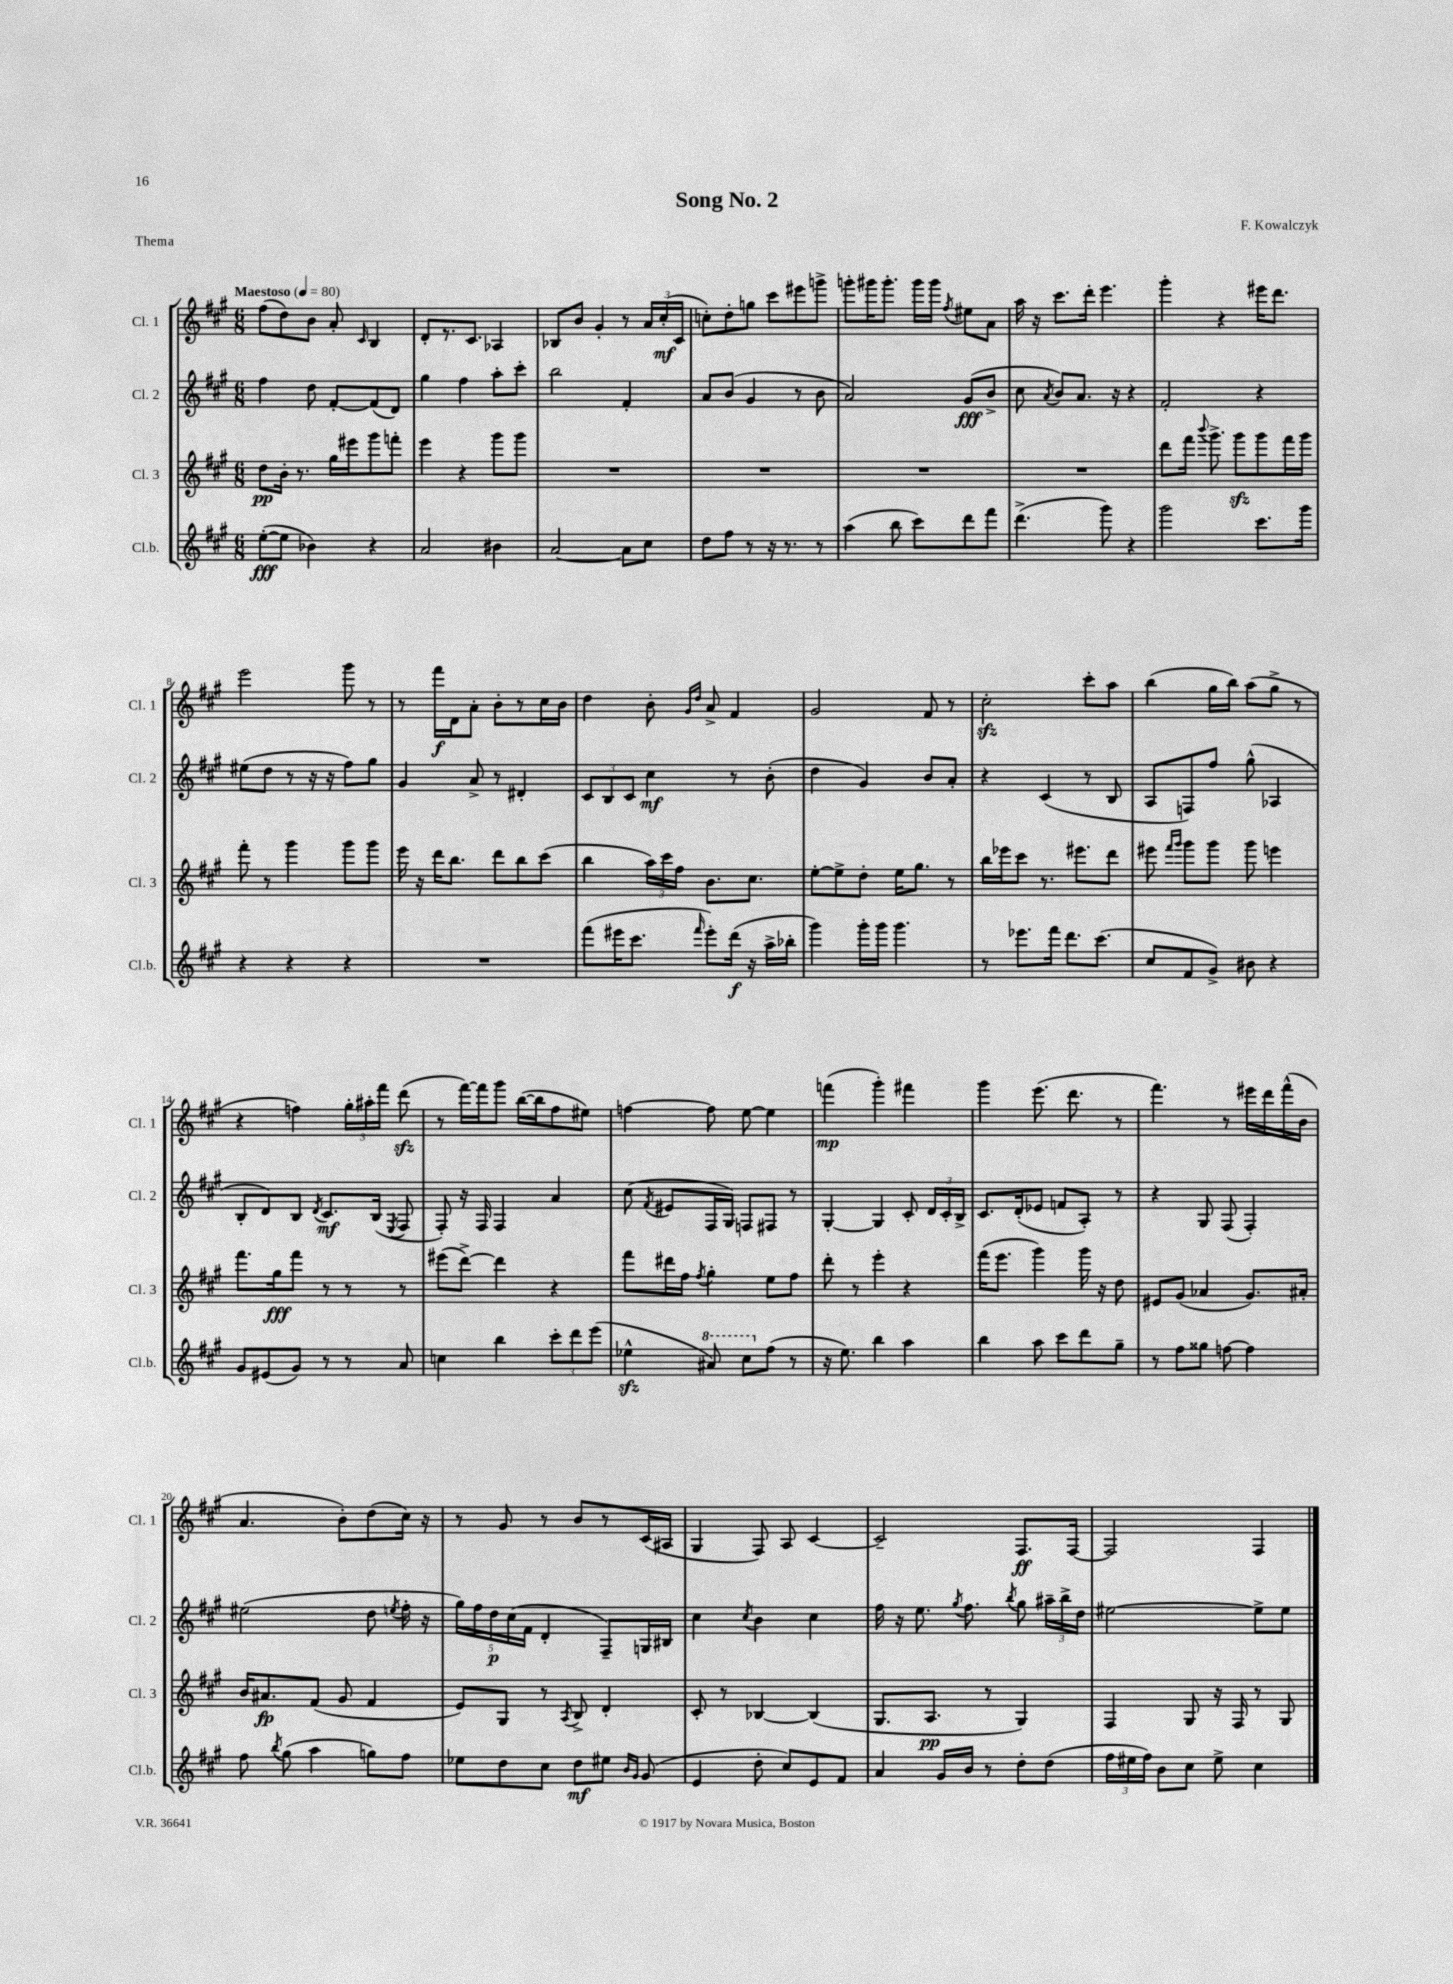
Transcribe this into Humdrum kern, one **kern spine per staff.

**kern	**kern	**kern	**kern
*staff4	*staff3	*staff2	*staff1
*clefG2	*clefG2	*clefG2	*clefG2
*k[f#c#g#]	*k[f#c#g#]	*k[f#c#g#]	*k[f#c#g#]
*M6/8	*M6/8	*M6/8	*M6/8
*MM80	*MM80	*MM80	*MM80
([8ee'	8dd	4ff#	(8ff#
8ee]	16b'	.	8dd)
.	8.r	.	.
4b-)	.	8dd	8b
.	16gg#	[8f#'	8a'
.	16eee#	.	.
.	.	.	16qqc#
4r	8ggg#	(8f#]	4B
.	8fff'	8d)	.
=	=	=	=
2a	4eee	4gg#	8d'
.	.	.	8.r
.	4r	4ff#	.
.	.	.	8.c#
4b#	8ggg#	8aa'	4A-
.	8ggg#	8ccc#'	.
=	=	=	=
[2a	2.r	2bb	8B-
.	.	.	8b
.	.	.	4g#'
8a]	.	4f#'	8r
8cc#	.	.	24a
.	.	.	(24cc#'
.	.	.	24c#
=	=	=	=
8dd	2.r	8a	8cc')
8ff#	.	(8b	8dd'
8r	.	4g#	8gg
16r	.	.	8ccc#
8.r	.	.	.
.	.	8r	8eee#
8r	.	8b	8ggg^
=	=	=	=
(4aa	2.r	2a)	8ggg'
.	.	.	16ggg#
.	.	.	8.ggg#'
8bb	.	.	.
8ccc#)	.	.	16ggg#
.	.	.	16ggg#
.	.	.	8qff#
8ddd	.	(8g#	8ee#
8fff#	.	8b^	8a
=	=	=	=
(4.ddd^	2.r	8cc#	16aa
.	.	.	16r
.	.	8qa	.
.	.	8b)	8.ccc#
.	.	8.a	.
.	.	.	16ddd'
8ggg#)	.	.	4.eee
.	.	16r	.
4r	.	4r	.
=	=	=	=
2ggg#	8ddd	2f#'	4ggg#'
.	16fff#	.	.
.	8qqbbb	.	.
.	8.ggg#^	.	.
.	.	.	4r
.	8ggg#	.	.
8.ccc#	8ggg#	4r	16eee#
.	.	.	8.ddd
.	16fff#	.	.
16ggg#	16ggg#	.	.
=	=	=	=
4r	8fff#'	(8ee#	2eee
.	8r	8dd	.
4r	4ggg#	8r	.
.	.	16r	.
.	.	16r	.
4r	8ggg#	8ff#)	8ggg#
.	8ggg#	8gg#	8r
=	=	=	=
2.r	16eee	4g#	8r
.	16r	.	.
.	16ddd	.	16fff#
.	8.bb	.	16d
.	.	8a^	8a'
.	8ddd	8r	8b'
.	8bb	4d#'	8r
.	(8ccc#	.	16cc#
.	.	.	16b
=	=	=	=
(8fff#	4bb	12c#	4dd
.	.	12B	.
16eee#	.	.	.
.	.	12c#	.
8.ccc#	.	.	.
.	24aa)	4cc#	8b'
.	24ccc#	.	.
.	24ff#	.	.
.	.	.	16qqg#
16qqfff#	.	.	16qqdd
8eee#')	8.b	.	8a^
(16ddd	.	8r	4f#
16r	8.cc#	.	.
16aa^	.	(8b'	.
16bb-'	.	.	.
=	=	=	=
4ggg#)	[8ee'	4dd	2g#
.	8ee^]	.	.
16ggg#'	8dd'	4g#)	.
16ggg#	.	.	.
4.ggg#	16ee	.	.
.	8.gg#	.	.
.	.	8b	8f#
.	8r	8a'	8r
=	=	=	=
8r	16bb	4r	2cc#'
.	16eee-	.	.
8.eee-	8ccc#	.	.
.	8.r	(4c#	.
16fff#	.	.	.
8.ddd	.	.	.
.	8.eee#	.	.
.	.	8r	8ccc#'
(8.ccc#	.	.	.
.	8ddd	8B	8aa
=	=	=	=
8cc#	8eee#	8A	(4bb
.	16qqfff#	.	.
.	16qqggg#	.	.
8f#	8ggg#	8F)	.
8g#^)	8ggg#	8ff#	16gg#
.	.	.	16bb)
8b#	8ggg#	(8gg#^^	(8aa
4r	4eee	4A-	8gg#^
.	.	.	8r
=	=	=	=
8g#	8.fff#	8B'	4r
(8e#	.	8d)	.
.	16gg#	.	.
8g#)	8fff#	8B	4ff)
.	.	8qd	.
8r	8r	8.c#	.
8r	8r	.	24gg#'
.	.	.	24aa#'
.	.	(16B	.
.	.	.	24fff#
.	.	8qE	.
8a	8r	8F#	(8ddd
=	=	=	=
4cc	(8eee#	8F#')	8r
.	[8ddd^)	16r	[16fff#)
.	.	16F#	16fff#]
4bb	4ddd]	4F#	8ggg#
.	.	.	([16bb
.	.	.	16bb]
12ccc#'	4r	4a	8ff#
12ddd	.	.	.
.	.	.	8ee#)
(12eee	.	.	.
=	=	=	=
4ee-^^	8fff#	(8cc#	[4ff
.	.	8qf#	.
.	16ddd#	8e#	.
.	16ff#	.	.
.	8qff#	.	.
8aa#)	4gg#'	16F#	8ff]
.	.	16G#)	.
8ccc#	.	8F	[8ee
(8ff#	8ee	8F#	4ee]
8r	8ff#	8r	.
=	=	=	=
16r	8ddd'	[4G#'	(4fff
8.ee)	.	.	.
.	8r	.	.
4bb	4eee'	4G#]	4ggg#')
4aa	4r	8c#'	4fff#
.	.	24d	.
.	.	24c#'	.
.	.	24B^	.
=	=	=	=
4bb	(16fff#	8.c#	4ggg#
.	8.eee	.	.
.	.	(16d'	.
8aa	4ggg#)	8e-	(8.eee
8ccc#	.	8f	.
.	.	.	8.ddd
8ddd	16ggg#	8A')	.
.	16r	.	.
8gg#~	8dd	8r	8r
=	=	=	=
8r	8e#	4r	4.fff#)
8ff#	(8g#	.	.
8gg##	4a-	8G#	.
[8ff	.	(8F#	8r
4ff]	8.g#)	4F#')	16eee#
.	.	.	16ddd
.	.	.	(16fff#^^
.	16a#'	.	16b
=	=	=	=
8ff#	16b	(2ee#	4.a
.	8.a#	.	.
8qbb	.	.	.
(8gg#	.	.	.
4aa	(8f#	.	.
.	8g#	.	8b')
8gg)	4f#	8dd	(8dd
.	.	8qee	.
8ff#	.	16ff#'	16cc#)
.	.	16r	16r
=	=	=	=
8ee-	8e)	20gg#)	8r
.	.	20ff#	.
.	.	20dd	.
8dd	8G#	.	8g#
.	.	(20cc#	.
.	.	20f#	.
8cc#	8r	4d'	8r
.	8qA	.	.
8dd	8B^	.	8b
8ee#	4d'	8F#~)	8r
16qqb	.	.	.
16qqg#	.	.	.
(8g#	.	16G	(16c#
.	.	16B#	16A#
=	=	=	=
4e	8c#'	4cc#	4G#
.	8r	.	.
.	.	8qcc#	.
8dd'	[4B-	4b	8F#)
8cc#)	.	.	8A
8e	(4B-]	4cc#	[4c#
8f#	.	.	.
=	=	=	=
4a	8.G#	16ff#	2c#~]
.	.	16r	.
.	.	8.ee	.
.	8.A	.	.
16g#	.	.	.
.	.	8qgg#	.
16b	.	8.ff#	.
8r	8r	.	.
.	.	8qbb	.
8dd'	4G#)	8gg#	8.F#
(8dd	.	24aa#~	.
.	.	24bb^	.
.	.	.	[16F#
.	.	24dd	.
=	=	=	=
24ff#	4F#	[2ee#	2F#]
24ee#	.	.	.
24ff#)	.	.	.
8b	.	.	.
8cc#	8G#	.	.
8ee#^	16r	.	.
.	16F#	.	.
4cc#	8r	8ee#^]	4F#
.	8G#	8ee#	.
==	==	==	==
*-	*-	*-	*-
